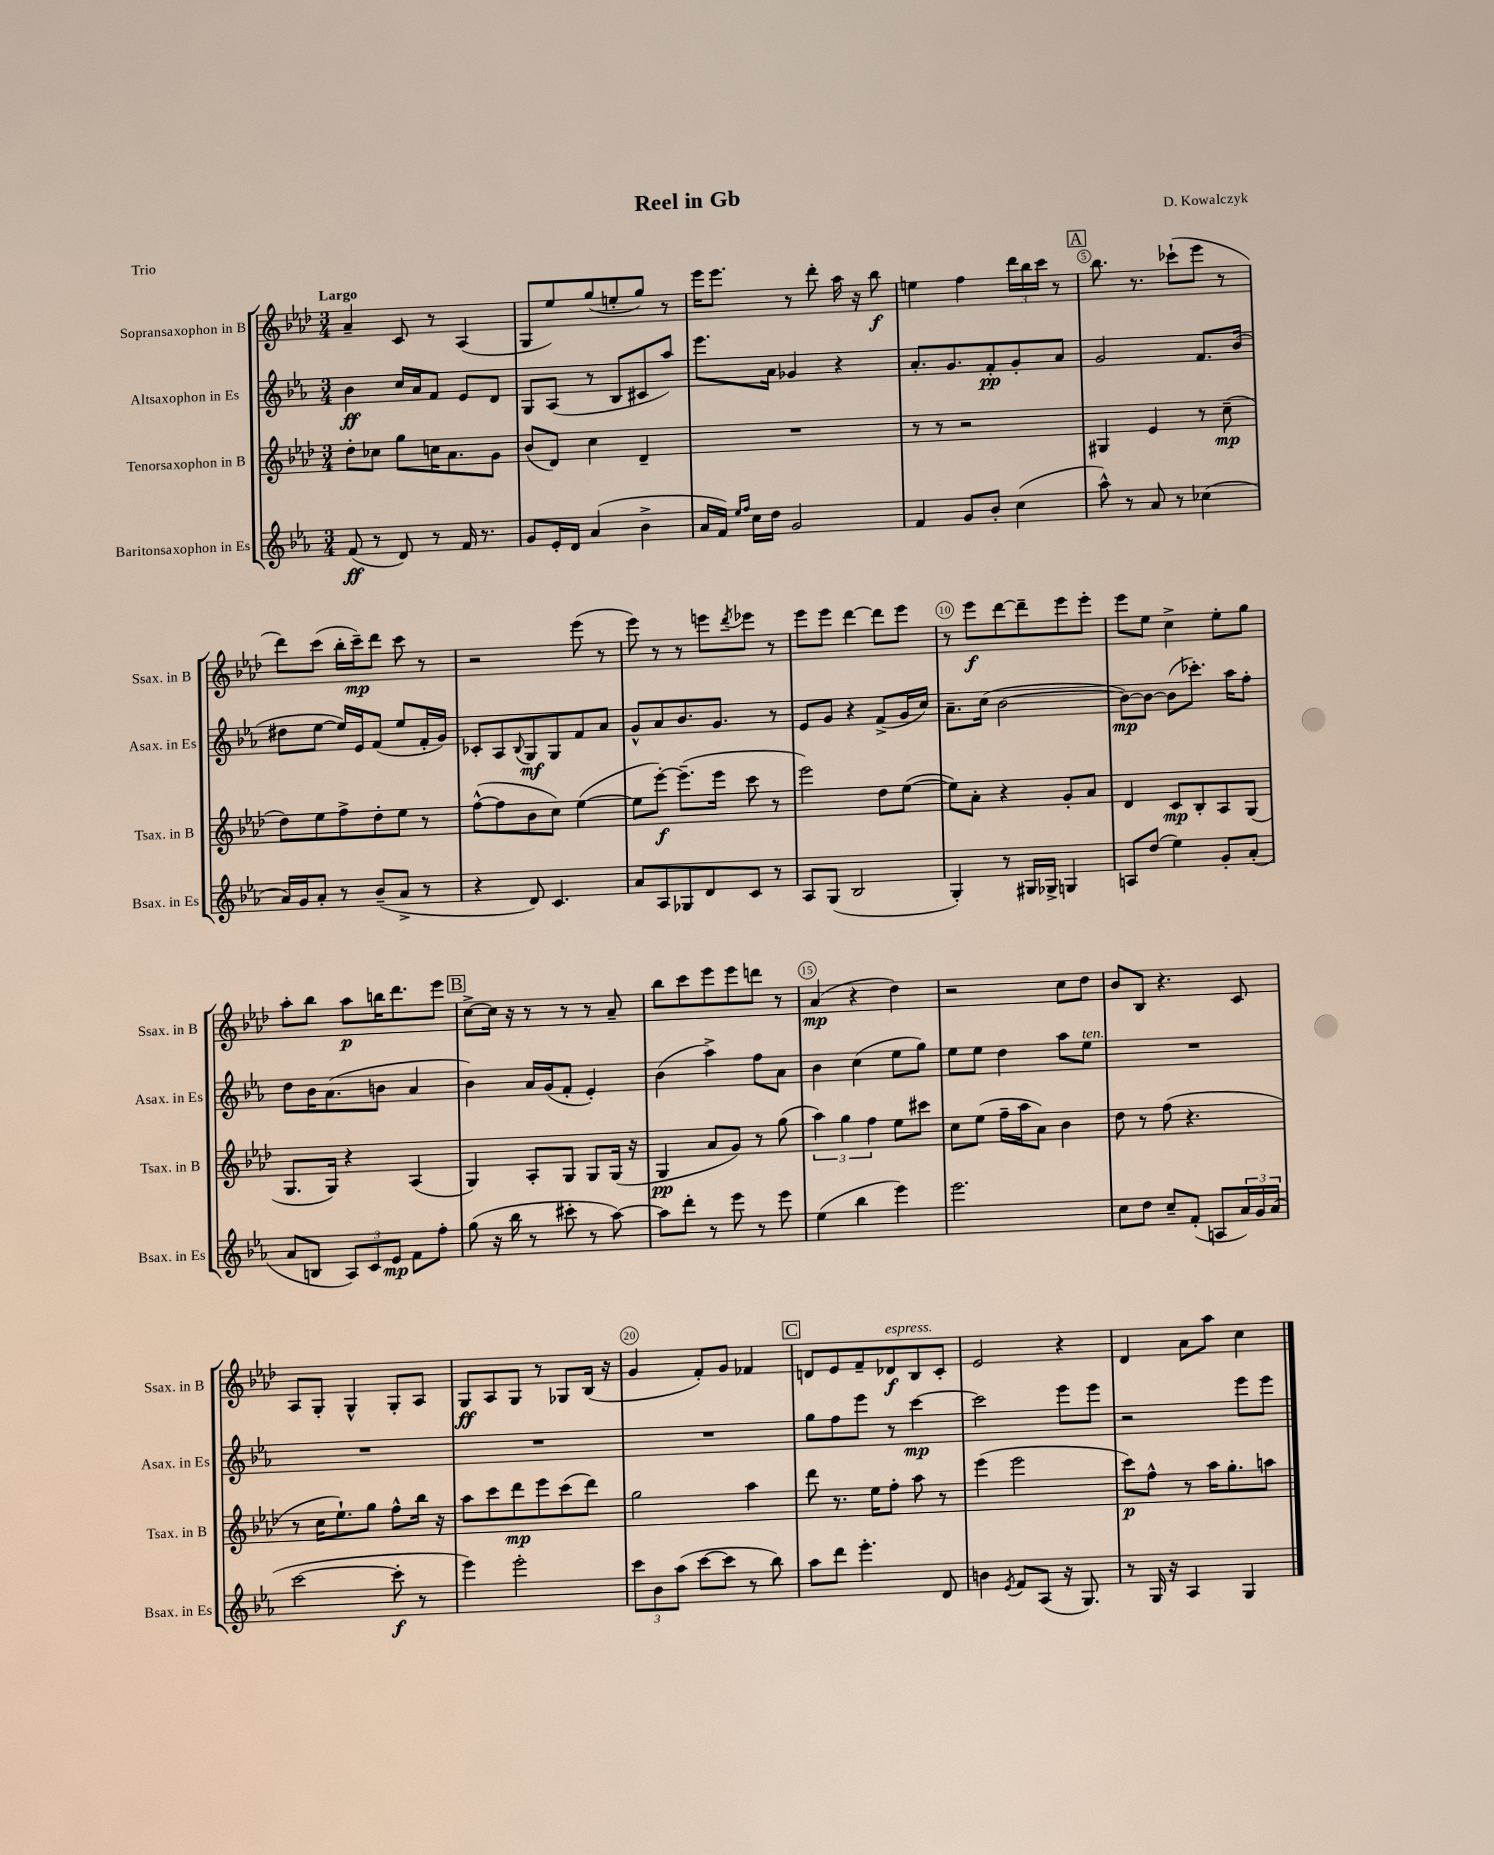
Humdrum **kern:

**kern	**kern	**kern	**kern
*staff4	*staff3	*staff2	*staff1
*clefG2	*clefG2	*clefG2	*clefG2
*k[b-e-a-]	*k[b-e-a-d-]	*k[b-e-a-]	*k[b-e-a-d-]
*M3/4	*M3/4	*M3/4	*M3/4
(8f	8dd-'	4b-	4a-~
8r	8cc-	.	.
8d)	8gg	16cc	8c
.	.	16a-	.
8r	16cc	8f	8r
.	8.a-	.	.
16f	.	8e-	(4A-
8.r	.	.	.
.	8g	8d	.
=	=	=	=
8g	(8b-	8G	8G
16e-'	8d-)	(8A-	8ee-)
16d	.	.	.
(4a-	4cc	8r	(8gg
.	.	8B-	8ee'
4b-^	4d-~	8c#	8gg)
.	.	8aa-)	8r
=	=	=	=
16a-	2.r	8.eee-	16eee-
16f)	.	.	8.eee-
16qqee-	.	.	.
16qqff	.	.	.
16cc	.	.	.
16dd	.	16a-	.
2g	.	4g-	8r
.	.	.	8ddd-'
.	.	4r	16aa-
.	.	.	16r
.	.	.	8bb-
=	=	=	=
4f	8r	8.a-'	4ee
.	8r	.	.
.	.	8.g	.
8g	2r	.	4ff
8b-'	.	8f'	.
(4cc	.	8g'	24ddd-
.	.	.	24bb-
.	.	.	24ccc
.	.	8a-	8r
=	=	=	=
8aa-^^)	4G#	2g	8.bb-
8r	.	.	.
.	.	.	8.r
8a-	4e-	.	.
8r	.	.	(8ccc-`
(4cc-	8r	8.f	8eee-
.	(8cc~	.	8r
.	.	(16b-	.
=	=	=	=
16a-)	8dd-)	8dd#	8ddd-)
16g	.	.	.
8a-'	8ee-	[8ee-	(8ccc
8r	8ff^	16ee-])	16bb-'
.	.	16e-	16ccc~)
(8b-~	8dd-'	(8f	8ddd-
8a-^	8ee-	8ee-	8ccc
8r	8r	16f'	8r
.	.	16g)	.
=	=	=	=
4r	([8ff^^	8c-'	2r
.	8ff]	8A-	.
.	.	8qqB-	.
8d)	8b-	8G	.
4.c	8cc)	8G	.
.	([4ee-	8f	(8eee-
.	.	8a-	8r
=	=	=	=
8a-	8ee-]	8g^^	8eee-)
8A-	[8eee-')	8a-	8r
8G-	(8.eee-~]	8.b-	8r
8d	.	.	8eee
.	16eee-	8.g	.
.	.	.	8qddd-
8c	8ccc	.	8eee-
8r	8r	8r	8r
=	=	=	=
8A-	2eee-)	8e-	8eee-
(8G	.	8g	8eee-
2B-	.	4r	[4ddd-
.	8dd-	(8f^	8ddd-]
.	([8ee-	16g	8eee-
.	.	16cc)	.
=	=	=	=
4G')	8ee-])	8.a-~	8r
.	8a-'	.	8eee-
.	.	(16cc	.
8r	4r	[2b-	[8ddd-
16G#	.	.	8ddd-~]
16G-^	.	.	.
4G	8g'	.	8eee-
.	8a-	.	8eee-'
=	=	=	=
8A	4d-	8b-_)	8eee-
(8dd	.	8b-_	8ee-
4ee-)	8c	(8b-]	4cc^
.	8B-'	8.ccc-')	.
8g'	8A-	.	8ee-'
.	.	16aa-	.
(8a-'	(8G	8ff'	8gg
=	=	=	=
8a-	8.G	8dd	8aa-'
8B	.	16b-	8bb-
.	16G)	(8.a-	.
12A-)	4r	.	8aa-
12c	.	.	.
.	.	8b	16bb
12e-	.	.	.
.	.	.	8.ddd-
8f	(4A-	4a-	.
8ff'	.	.	8eee-
=	=	=	=
(8gg	4G)	4b-)	[8cc^
16r	.	.	16cc]
16bb-	.	.	16r
8r	8A-'	16a-	8r
.	.	(16g	.
8ccc#'	8G	8f'	8r
8r	8G	4e-')	8r
[8aa-)	(16G	.	8a-~
.	16r	.	.
=	=	=	=
8aa-]	4G	(4b-	8bb-
8ddd'	.	.	8ccc
8r	8a-	4aa-^)	8eee-
8eee-	8g)	.	8eee-
8r	8r	8ff	8ddd
8eee-	(8gg	8a-	8r
=	=	=	=
(4ee-	6aa-)	4b-	(4a-
.	6gg	.	.
4bb-	.	(4cc	4r
.	6ff	.	.
4eee-)	8ee-	8ee-	4dd-)
.	8ccc#	8gg)	.
=	=	=	=
2.eee-	8cc	8ee-	2r
.	(8ee-	8ee-	.
.	16ff~	4dd	.
.	16aa-	.	.
.	8a-)	.	.
.	4b-	8aa-	8cc
.	.	8ee-	8dd-
=	=	=	=
8cc	8dd-	2.r	8b-
8dd	8r	.	8B-
8cc~	(8ff	.	4.r
(8f'	4.r	.	.
8A	.	.	.
24a-)	.	.	8c
24g	.	.	.
(24a-	.	.	.
=	=	=	=
[2ccc	8r	2.r	8A-
.	16cc	.	8G'
.	8.ee-`)	.	.
.	.	.	4G^^
.	8gg	.	.
8ccc']	8ff^^	.	8G'
8r	16bb-	.	8A-
.	16r	.	.
=	=	=	=
4eee-)	8aa-	2.r	8G
.	8ccc	.	8A-
2eee-'	8ddd-	.	8G
.	8eee-	.	8r
.	(8ccc	.	8G-
.	8ddd-)	.	(16B-
.	.	.	16r
=	=	=	=
12ccc	2gg	2.r	4g
12b-	.	.	.
(12aa-	.	.	.
[8ccc	.	.	8f')
8ccc]	.	.	8g
8r	4aa-	.	4f-
8bb-)	.	.	.
=	=	=	=
8aa-	8ddd-	8gg	8d
8ddd	8.r	8ff	8e-
4.eee-'	.	8eee-	8f~
.	16ee-	.	.
.	8ff'	8r	8d-
.	8aa-	[4ccc	8B-
8d	8r	.	8c'
=	=	=	=
4b	(4eee-	2ccc]	2e-
8qe-	.	.	.
8f	2eee-	.	.
(8A-	.	.	.
16r	.	8eee-	4r
8.G)	.	.	.
.	.	8eee-	.
=	=	=	=
8r	8ccc)	2r	4d-
16G	8ff^^	.	.
16r	.	.	.
4A-	8r	.	8a-
.	16aa-	.	8aa-
.	8.gg'	.	.
4G	.	8eee-	4cc
.	8aa	8eee-	.
==	==	==	==
*-	*-	*-	*-
